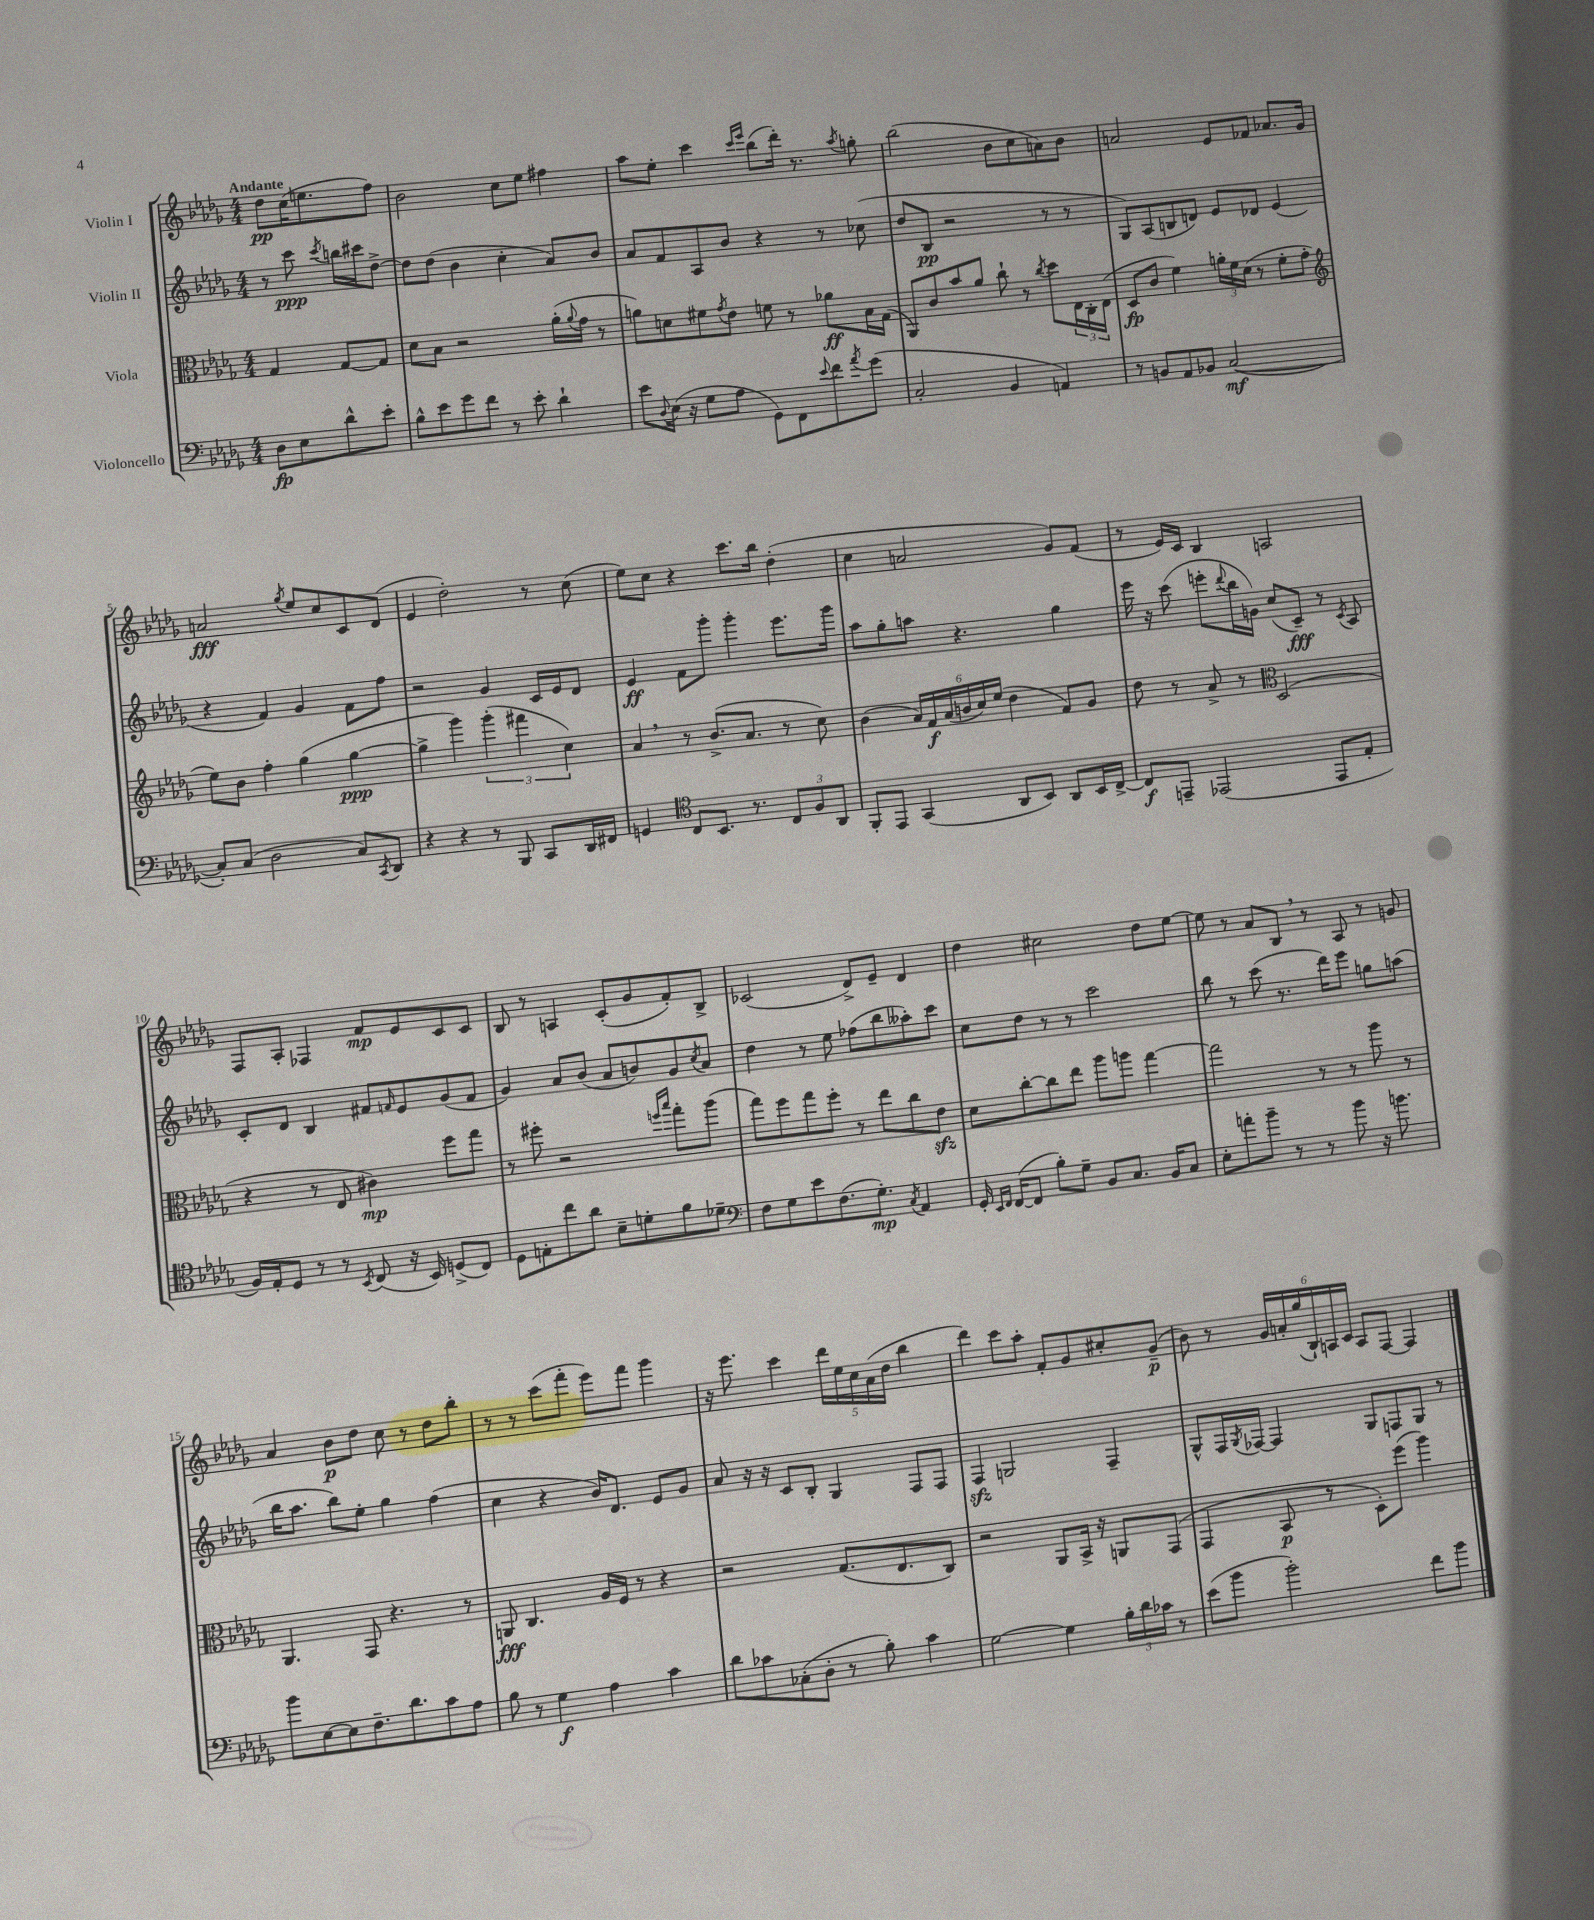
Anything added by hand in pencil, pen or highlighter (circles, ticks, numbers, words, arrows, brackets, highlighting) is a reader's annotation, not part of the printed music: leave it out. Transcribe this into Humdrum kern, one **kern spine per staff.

**kern	**kern	**kern	**kern
*staff4	*staff3	*staff2	*staff1
*clefF4	*clefC3	*clefG2	*clefG2
*k[b-e-a-d-g-]	*k[b-e-a-d-g-]	*k[b-e-a-d-g-]	*k[b-e-a-d-g-]
*M4/4	*M4/4	*M4/4	*M4/4
8D-\L	4G-/	8r	8dd-\L
8E-\	.	8ccc\	(16cc\K
.	.	.	8.ee\
.	.	8qccc/	.
8d-^^\	[8G-/L	16bb\LL	.
.	.	16ccc#\J	.
8e-'\J	8G-/]J	[8dd-^\J	8ff\J)
=	=	=	=
8B-^^\L	8d-\L	8dd-\]L	2b-\
8e-\	8B-\J	(8dd-\J	.
8g-\	2r	4b-\	.
8f\J	.	.	.
8r	.	4cc'\	8cc\L
8e-'\	.	.	8ee-\J
4d-`\	(16a-'\LL	8a-/L)	4ff#\
.	8qqa-/	.	.
.	16g-\JJ	.	.
.	8r	8b-/J	.
=	=	=	=
8e-\L	8a\L)	8a-/L	8aa-\L
8qqD-/	.	.	.
(16E-\Jk	8d\	8f/	8ee-'\J
16r	.	.	.
8G-\L	8f#\	8A-/	4ccc\
.	8qg-/	.	.
8A-\J	8e-\J	8b-/J	.
.	.	.	16qqccc/LL
.	.	.	16qqeee-/JJ
8GG-\L)	8f\	4r	(8bb-\L
8FF\	8r	.	16ddd-'\Jk)
.	.	.	8.r
8qqe-/	.	.	.
8f\	8a-\L	8r	.
8qa-/	.	.	8qaa-/
(8g-\J	16B-\L	(8cc-\	8gg'\
.	(16G-\JJ	.	.
=	=	=	=
2C'/	8AA-/L)	8dd-/L	(2bb-\
.	8c/	8B-/J	.
.	8b-/	2r	.
.	8a-/J	.	.
4BB-/	8cc`\	.	8b-\L
.	8r	.	8cc\
.	8qcc/	.	.
4AA/)	8dd-\L	8r	8a\)
.	24E-\L	8r	8b-\J
.	24C'\	.	.
.	(24E-\JJ	.	.
=	=	=	=
8r	8D-/L	8G-/L)	2a/
8BB/L	8c/J	(8A-/	.
8AA-/	4f\)	8B/	.
8BB-/J	.	8d/J)	.
([2C/	24a'\LL	8e-/L	8e-/L
.	24f\	.	.
.	(24d-\JJ	.	.
.	8r	8d-/J	8f-/J
.	8f'\L	(4e-/	8.a-/L
.	8g-'\J	.	.
.	.	.	16g-/Jk
=	=	=	=
*	*clefG2	*	*
8C'/]L)	8ee-\L)	4r	2a/
(8C/J	8b-\J	.	.
2D-\	4ff'\	4f/)	.
.	.	.	8qgg-/
.	(4gg-\	4g-/	8ee-/L
.	.	.	8cc/
8C/L)	[4gg-\	8f\L	8c/
8qCC/	.	.	.
8DD-/J	.	8ff\J	(8d-/J
=	=	=	=
4r	4gg-^\]	2r	4e-/
4r	4ggg-\)	.	2dd-'\)
8r	(6ggg-'\	4g-/	.
8BBB-/	.	.	.
.	6fff#\	.	.
8CC/L	.	16c/LL	8r
.	.	16e-/J	.
.	6cc\)	.	.
16DD-/L	.	8d-/J	(8cc\
16FF#/JJ	.	.	.
=	=	=	=
4GG/	4a-/	4e-/	8ee-\L)
.	.	.	8cc\J
*clefC4	*	*	*
8C/L	8r	8f\L	4r
8.BB-/J	(8.b-^/L	8ggg-'\J	.
.	.	4ggg-'\	8.ccc\L
8.r	8.a-/J	.	.
.	.	.	16bb-\Jk
12C/L	8r	8.eee-\L	(4dd-'\
12F/	.	.	.
.	8cc\)	.	.
12AA-/J	.	.	.
.	.	16ggg-\Jk	.
=	=	=	=
8FF'/L	(4b-\	8aa-\L	4cc\
8EE-/J	.	8gg-'\	.
(4GG-/	24a-/LL)	8aa\J	2a/
.	24f/	.	.
.	(24a-/	.	.
.	24b/	4.r	.
.	24cc/)	.	.
.	(24ee-/JJ	.	.
8AA-/L	4dd-\	.	.
8BB-/J)	.	.	.
8AA-/L	8f/L)	4gg-\	8g-/L)
16BB-/L	8g-/J	.	(8f/J
[16C^/JJ	.	.	.
=	=	=	=
8C/]L	8dd-\	16eee-\	8r
.	.	16r	.
8EE~/J	8r	(8ccc\	16e-/LL)
.	.	.	16c/JJ
(2EE-/	8a-^/	8eee'\L	4B-/
.	.	8qqddd-/	.
.	8r	16bb-\L	.
.	.	16g\JJ)	.
*	*clefC3	*	*
.	(2D-/	(8cc/L	2A/
.	.	8c~/J)	.
8EE-/L	.	8r	.
.	.	8qc/	.
8E-'/J	.	8A-/	.
=	=	=	=
16F/LL)	4r	8c'/L	8F/L
16E-'/J	.	.	.
8D-/J	.	8d-/J	8A-'/J
8r	8r	4B-/	4F-/
8r	8E-/	.	.
8qBB-/	.	.	.
(8C/	4c#\)	8f#/L	8f/L
.	.	16qqf/	.
16r	.	8e-/	8e-/
16BB-/)	.	.	.
(8D^/L	8ff\L	(8g-/	8c/
8C/J)	8gg-\J	8f/J	8c/J
=	=	=	=
8D-\L	8r	4g-/)	8B-/
8E'\	8ff#'\	.	8r
8cc\	2r	8a-/L	4A/
8a-\J	.	(8b-/J	.
8B-~\L	.	8a-/L	(8c'/L
8d'\	.	8b/)	8g-/
.	16qqff/LL	.	.
.	16qqbb-/JJ	.	.
8f\	8gg-'\L	8g-/	8f'/)
.	.	8qcc/	.
8d-~\J	(8aa-\J	8a-/J	8B-^/J
=	=	=	=
*clefF4	*	*	*
8F\L	8gg-\L)	4dd-\	(2c-/
8G-\	8ff\	.	.
8e-\	8gg-\	8r	.
(8.F\	8ff'\J	8ee-\	.
.	8r	(8ff-\L	8d-^/L)
8.G-'\J)	.	.	.
.	8ee-\L	8bb-\	8e-~/J
8qC/	.	.	.
4AA-/	8cc\	8aa--'\)	4d-/
.	8e-\J	8ccc\J	.
=	=	=	=
16GG-'/	8d-\L	8cc\L	4dd-\
16qqEE-/LL	.	.	.
16qqFF/JJ	.	.	.
([16FF/LK	.	.	.
8FF/]J	[8cc'\	8dd-\J	.
8B-'\L)	8cc\]	8r	2cc#\
8G-~\J	8ee-\J	8r	.
8BB-/L	8aa-\L	2ccc\	.
8.C/J	8aa\J	.	.
.	[4gg-\	.	8dd-\L
16BB-/LK	.	.	.
8C/J	.	.	[8ee-\J
=	=	=	=
8E-'\L	2gg-\]	8bb-\	8ee-\]
8a'\	.	8r	8r
8b-~\J	.	(8ccc\	8a-/L
8r	.	8.r	8B-/J
8r	8r	.	8r
.	.	16ddd-\LK)	.
8b-\	8r	8eee-\J	8A-/
16r	8aa-\	8gg\L	8r
8.b\	.	.	.
.	8r	(8aa\J	8g/
=	=	=	=
8b-\L	4.AA-/	16bb-\LK	4a-/
.	.	8.aa-\J	.
[8E-\	.	.	.
8E-\]	.	8bb-\L)	8b-\L
8.F~\	8GG-/	8ee-'\J	8dd-\J
.	4.r	4gg-\	8cc\
8.d-\	.	.	.
.	.	.	8r
8c\	.	(4ff\	8dd-\L
8A-\J	8r	.	8bb-'\J
=	=	=	=
8B-\	8AA/	4cc\	8r
8r	4.C/	.	8r
4G-\	.	4r	(8ccc\L
.	.	.	8fff'\J
4A-\	16A-/LL	16b-/LK)	8eee-\L)
.	16F/JJ	8.d-/J	.
.	8r	.	8fff\J
4c\	4r	8e-/L	4ggg-\
.	.	8g-/J	.
=	=	=	=
8d-\L	2r	8a-/	16r
.	.	.	8.eee-\
8c-\	.	16r	.
.	.	16r	.
(8C-'\	.	8c/L	4ccc\
8D-'\J	.	8B-'/J	.
8r	(8.G-/L	4G-/	20ddd-\LL
.	.	.	20ee-\
.	.	.	20cc\
8B-'\)	.	.	.
.	.	.	(20a-\
.	8.E-/	.	.
.	.	.	20dd-\JJ
4c-\	.	8F/L	4bb-\
.	8C/J)	8F/J	.
=	=	=	=
[2G-\	2r	4F/	4ddd-\)
.	.	2G/	8ccc\L
.	.	.	8aa-'\J
4G-\]	8AA-/L	.	8f'/L
.	16BB-^/Jk	.	8g-/
.	16r	.	.
24B-'\LL	8AA/L	4F~/	8cc#'/
24d-\	.	.	.
24c-\JJ	.	.	.
8r	(8GG-/J	.	(8g-~/J
=	=	=	=
(8e-\L	4GG-/	8G-^^/L	8b-\)
8b-\J	.	16F/L	8r
.	.	8qG-/	.
.	.	[16F-/JJ	.
2b-'\)	8BB-/	4F-/]	24g-/LL
.	.	.	24a'/
.	.	.	(24gg-/
.	8r	.	24B-`/)
.	.	.	24A/
.	.	.	24c/JJ
.	8D-'\L)	8G-/L	8A/L
.	(8ff\J	8F/	[8F/J
8f\L	4aa-\)	8G-/J	4F/]
8b-\J	.	8r	.
==	==	==	==
*-	*-	*-	*-
